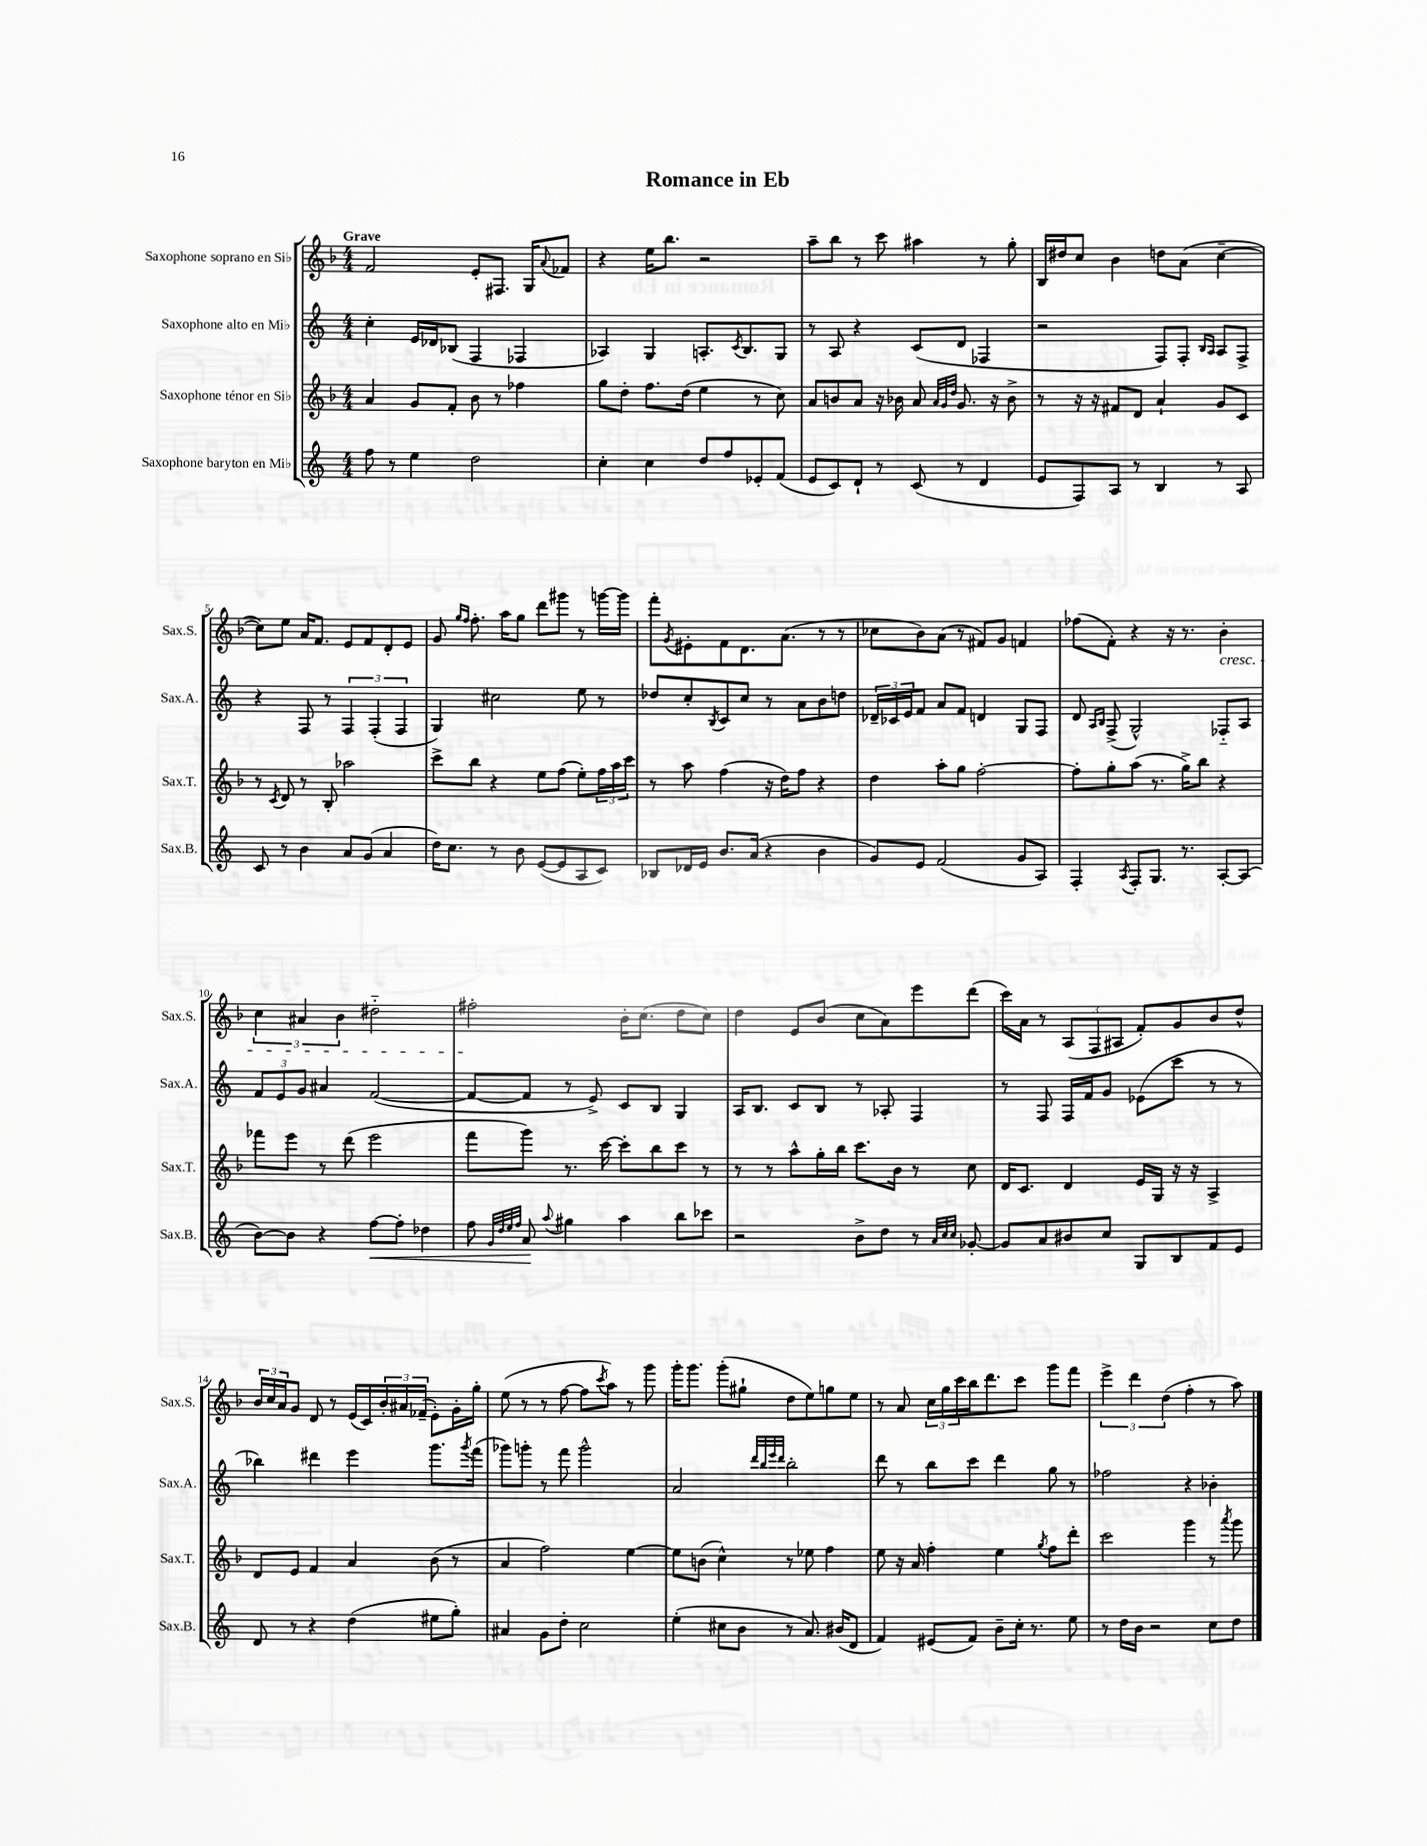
\header { title = "Romance in Eb" }
<<
\new StaffGroup <<
\new Staff = "s0" \with { instrumentName = "Saxophone soprano en Sib" shortInstrumentName = "Sax.S." } {
    \clef treble \key f \major \numericTimeSignature \time 4/4 \tempo "Grave"
    f'2 e'8-. fis8. g16 \appoggiatura { a'8 } fes'8 |
    r4 e''16 bes''8. r2 |
    a''8-- bes''8 r8 c'''8 ais''4 r8 g''8-. |
    bes16 dis''16 c''8 bes'4 d''8 a'8( c''4~-- |
    c''8) e''8 a'16 f'8. e'8 f'8 d'8-. e'8 |
    g'8 \grace { g''16 f''16 } f''8.-. a''16 g''8 d'''8 gis'''8 r8 g'''16~ g'''16 |
    f'''8-. \acciaccatura { g'8 } eis'8-. f'8 d'8. a'8.( r8 r8 |
    ces''8 bes'8) a'8( r8 fis'8) g'8 f'4 |
    fes''8( f'8-.) r4 r16 r8. bes'4-.\cresc |
    \tuplet 3/2 { c''4 ais'4 bes'4 } dis''2-_ |
    fis''2-.\! bes'16-. c''8.( d''8 c''8) |
    d''4 e'8 bes'8( c''8 a'8) e'''8 d'''8( |
    c'''16) a'16 r8 \tuplet 3/2 { a8( f8 ais8 } f'8-.) g'8 bes'8 d''8-^ |
    \tuplet 3/2 { bes'16 c''16 a'16 } g'8 d'8 r8 e'16( c'16) \tuplet 3/2 { bes'16-. ais'16 fes'16--( } e'8-.) g'16-. g''16-. |
    e''8( r8 r8 f''8~ f''8 \acciaccatura { c'''8 } a''8) r8 g'''8 |
    g'''16-. g'''8. g'''8-.( gis''8-! d''8 e''8) g''8 e''8 |
    r8 a'8 \tuplet 3/2 { c''16 g''16 c'''16 } bes''16 d'''8. c'''8 g'''8 f'''8 |
    \tuplet 3/2 { e'''4-> d'''4 d''4( } f''4-. r8 a''8) \bar "|." |
}
\new Staff = "s1" \with { instrumentName = "Saxophone alto en Mib" shortInstrumentName = "Sax.A." } {
    \clef treble \key c \major \numericTimeSignature \time 4/4
    c''4-. e'16 des'16 bes8( f4 fes4 |
    aes4) g4 a8.-. \acciaccatura { c'8 } b8. g8 |
    r8 a8 r4 c'8( d'8 fes4 |
    r2 f8) f8-. \grace { b16 a16 } a8 f8-> |
    r4 f8 r8 \tuplet 3/2 { f4 f4-.( f4 } |
    g4) cis''2 e''8 r8 |
    des''8 c''8-. \acciaccatura { b8 } c'8 c''8 r8 a'8 b'8 d''8 |
    \tuplet 3/2 { des'16-- ces'16 e'16 } f'8 a'8 f'8 d'4 g8 f8 |
    d'8 \grace { a16 b16 } f8->( g2-^) fes8-_ a8 |
    \tuplet 3/2 { f'8 e'8 g'8 } ais'4 f'2~( |
    f'8~ f'8 r8 e'8->) c'8 b8 g4 |
    a16 b8. c'8 b8 r8 aes8-. f4 |
    r8 f8 f16 f'16 g'8 ees'8( c'''8 r8 r8 |
    bes''4) dis'''4 e'''4 g'''8. \acciaccatura { g'''8 } f'''16( |
    ges'''8) g'''8-. r8 f'''8 g'''2-^ |
    a'2 \grace { d'''32 b''32 e'''32 d'''32 } b''2-. |
    d'''8 r8 b''8 c'''8 d'''4 g''8 r8 |
    fes''2 r4 bes'4-. \bar "|." |
}
\new Staff = "s2" \with { instrumentName = "Saxophone ténor en Sib" shortInstrumentName = "Sax.T." } {
    \clef treble \key f \major \numericTimeSignature \time 4/4
    a'4 g'8 f'8-. bes'8 r8 fes''4 |
    g''8 d''8-. f''8. d''16( e''4 r8 c''8) |
    a'8 b'8 a'8 r16 bes'16 a'8 \grace { a'32 g'32 d''32 } g'8. r16 bes'8-> |
    r8 r16 r16 fis'8 d'8 a'4-! g'8 c'8 |
    r8 \acciaccatura { c'8 } d'8 r8 bes8-. aes''2 |
    c'''8-> bes''8 r4 e''8 f''8( e''8-.) \tuplet 3/2 { f''16 a''16 c'''16 } |
    r8 a''8 f''4( r16 d''16) f''8 r4 |
    d''4 a''8-. g''8 f''2~-. |
    f''8-. g''8-. a''8( r8. g''16->) bes''8 r4 |
    fes'''8 e'''8 r8 d'''8( e'''2 |
    f'''8 g'''8) r8. c'''16~ c'''8-. bes''8 c'''8 r8 |
    r8 r8 a''8-^ g''16-. bes''16 c'''8. bes'16 r8 c''8 |
    d'16 c'8. d'4 e'16 g16 r16 r16 a4-> |
    d'8 e'8 f'4 a'4 bes'8( r8 |
    a'4 f''2) e''4~ |
    e''8 b'8( c''4-^) r8 ees''8 f''4 |
    e''8 r16 a'16 f''4-. e''4 \acciaccatura { g''8 } f''8 d'''8-. |
    c'''2 g'''4 r8 \acciaccatura { a'''8 } g'''8 \bar "|." |
}
\new Staff = "s3" \with { instrumentName = "Saxophone baryton en Mib" shortInstrumentName = "Sax.B." } {
    \clef treble \key c \major \numericTimeSignature \time 4/4
    f''8 r8 e''4 d''2 |
    c''4-. c''4 d''8 f''8 ees'8-. f'8( |
    e'8 c'8) d'8-! r8 c'8( r8 d'4 |
    e'8 f8) a8 r8 b4 r8 a8 |
    c'8 r8 b'4 a'8 g'8( a'4 |
    d''16) c''8. r8 b'8 e'8~( e'8 a8 c'8) |
    bes8 des'16 e'16 b'8. a'16( r4 b'4 |
    g'8) e'8 f'2( g'8 a8) |
    f4-. \acciaccatura { a8 } f8-. g8. r8. a8~-. a8( |
    b'8~) b'8 r4 f''8~\< f''8-. des''4 |
    f''8 \grace { g'32 d''32 e''32 f''32 } a'8\! \appoggiatura { a''8 } gis''4 a''4 b''8 ces'''8 |
    r2 b'8-> d''8 r8 \grace { a'32 c''32 c''32 } ges'8~-. |
    ges'8 a'8 bis'8 c''8 g8 b8 f'8 e'8 |
    d'8 r8 r4 d''4( eis''8 g''8-.) |
    ais'4 g'8 d''8-. c''2 |
    e''4-.( cis''8 b'8 r8 a'8.) bis'16( d'8 |
    f'4) eis'8( f'8) b'8-- c''16-. r8. e''8 |
    r8 d''16 b'16 r2 c''8 d''8 \bar "|." |
}
>>
>>
